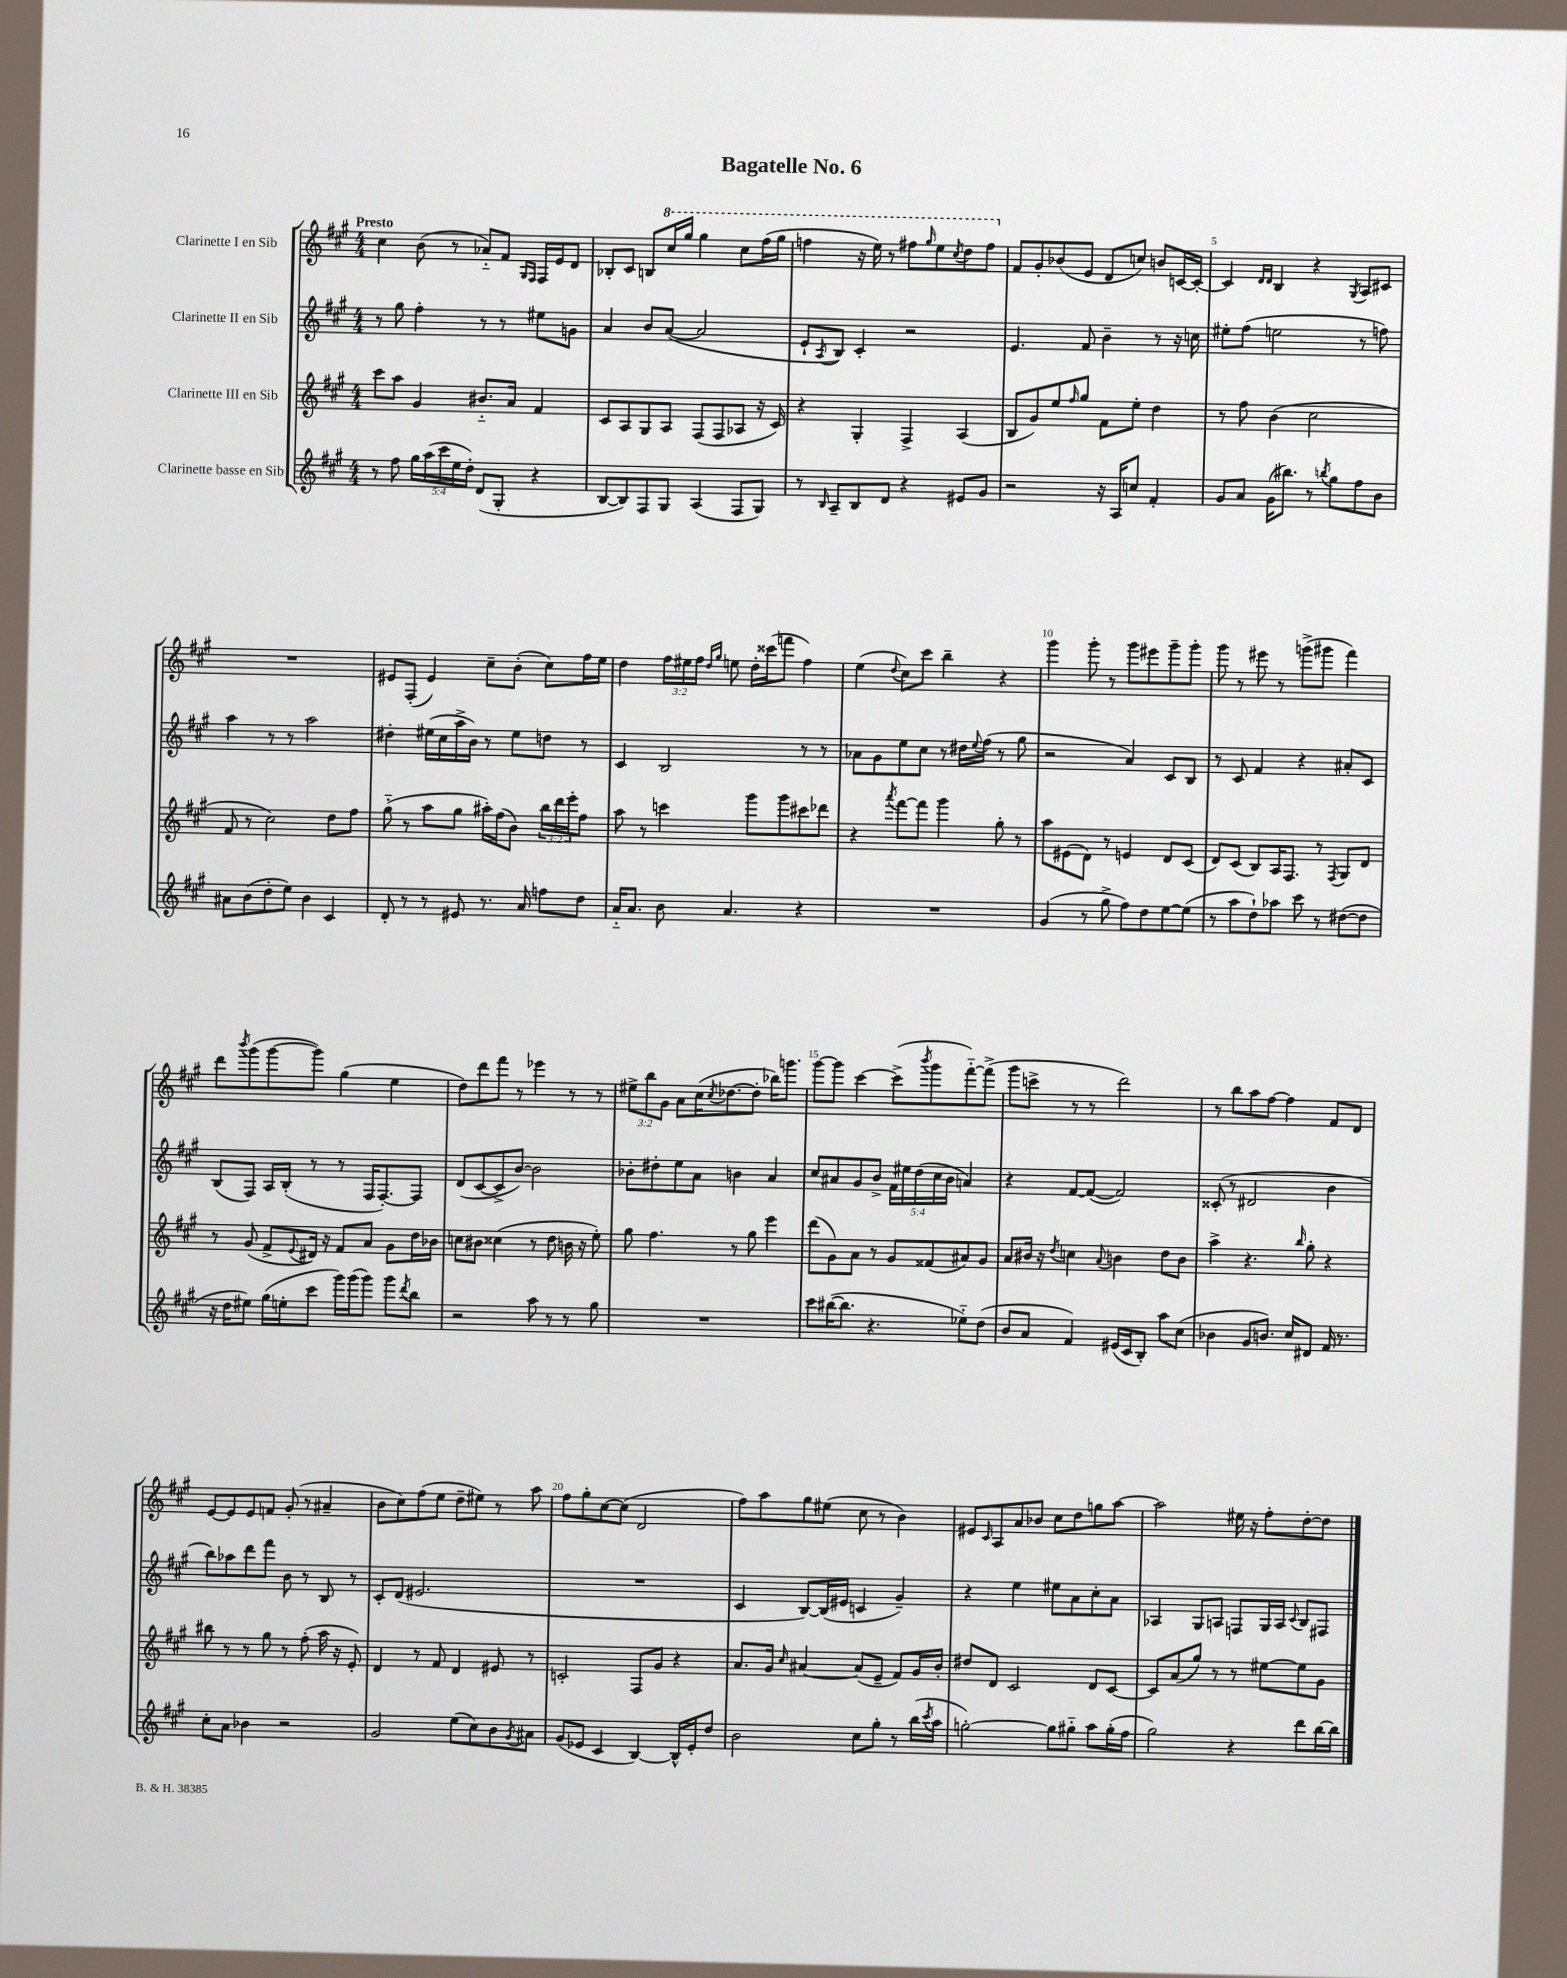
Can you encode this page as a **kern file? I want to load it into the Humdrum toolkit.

**kern	**kern	**kern	**kern
*part4	*part3	*part2	*part1
*staff4	*staff3	*staff2	*staff1
*I"Clarinette basse en Sib	*I"Clarinette III en Sib	*I"Clarinette II en Sib	*I"Clarinette I en Sib
*clefG2	*clefG2	*clefG2	*clefG2
*k[f#c#g#]	*k[f#c#g#]	*k[f#c#g#]	*k[f#c#g#]
*M4/4	*M4/4	*M4/4	*M4/4
=1	=1	=1	=1
!	!	!	!LO:TX:a:B:t=Presto
8r	8ccc#\L	8r	4cc#\
8ff#\	8aa\J	8gg#\	.
20gg#\LL	4g#/	4ff#'\	(8b\
(20aa\	.	.	.
20ccc#\	.	.	.
.	.	.	8r
20ee\	.	.	.
20dd'\JJ)	.	.	.
(8d/L	8.b#X/L	8r	8a-X/L)
8G#'/J	.	8r	8f#/J
.	16a/Jk	.	.
.	.	.	16qqG#/LL
.	.	.	16qqF#/JJ
4r	4f#/	8ee#X\L	16F#/LL
.	.	.	16e/J
.	.	8gn\J	8d/J
=2	=2	=2	=2
[8B/L	8c#/L	4a/	8B-X'/L
8B/])	8A/	.	8c#/J
8F#/	8G#/	8b/L	8Bn/L
*	*	*	*8va
8G#/J	8A/J	([8a/J	16ccc#/L
.	.	.	16ggg#/JJ
(4A/	(8F#/L	2a/]	4ggg#\
.	8F#/	.	.
8F#/L	8A-X/J	.	8ccc#\L
8G#/J)	16r	.	(16fff#\L
.	16c#/)	.	16ggg#\JJ
=3	=3	=3	=3
8r	4r	8e`/L	4fffn\
16qqB/	.	8qA/	.
8A~/L	.	8B/J)	.
8B/	4G#'/	4c#'/	16r
.	.	.	16eee\)
8d/J	.	.	8r
4r	4F#^/	2r	8fff#X\L
.	.	.	16qqggg#/
.	.	.	8eee\
.	.	.	8qccc#/
8e#X/L	(4A/	.	8ddd\
8g#/J	.	.	8fff#\J
=4	=4	=4	=4
*	*	*	*X8va
2r	8B/L	4.e/	8f#/L
.	8g#/)	.	8g#'/
.	8ee/	.	(8b-X/
.	16qqff#/	.	.
.	8gg#/J	8f#/	8e/J
16r	8f#\L	4b~\	8d/L
16A/KL	.	.	.
8ccn/J	8ee'\J	.	8ccn/J)
4f#'/	4dd\	8r	8bn/L
.	.	16r	[16cn/L
.	.	16ccn\	16c'/JJ_
=5	=5	=5	=5
8g#/L	8r	8ee#X'\L	4c/]
8a/J	8ff#\	(8ff#\J	.
.	.	.	16qqd/LL
.	.	.	16qqd/JJ
(16g#\KL	(4b\	2een\	4B/
8.bb#X\J)	.	.	.
8r	2cc#\	.	4r
8qbbn/	.	.	.
8gg#\L	.	.	.
.	.	.	8qG#/
8ff#\	.	8r	8A/L
8b\J	.	8ffn\)	8c#X/J
!!LO:LB:g=z
=6	=6	=6	=6
8a#X\L	8f#/	4aa\	1r
(8b\	8r	.	.
8dd'\	2cc#\)	8r	.
8ee\J)	.	8r	.
4b\	.	2aa\	.
4c#/	8dd\L	.	.
.	8ff#\J	.	.
=7	=7	=7	=7
8d'/	(8gg#\	4dd#X'\	8e#X/L
8r	8r	.	(8F#'/J
8r	8aa\L	(16ee#X\LL	4e#/)
.	.	16cc#\	.
8e#X/	8gg#\J	16aa^\	.
.	.	16b\JJ)	.
8.r	16aa#X'\LL)	8r	8cc#~\L
.	(16ff#\J	.	.
.	8b\J)	8ee#\L	(8b'\J
16a/	.	.	.
8ffn\L	24bb\LL	8ddn\J	8cc#\L)
.	24ddd\	.	.
.	24eee'\J	.	.
8dd\J	8ff#\J	8r	16ff#\L
.	.	.	16ee\JJ
=8	=8	=8	=8
16a/KL	8aa\	4c#/	4dd\
8.a/J	.	.	.
.	8r	.	.
8b\	4cccn\	2B/	24ff#\LL
.	.	.	24ee#X\
.	.	.	24ff#\JJ
.	.	.	16qqdd/LL
.	.	.	16qqgg#/JJ
4.a/	.	.	8een\
.	8ggg#\L	.	16dd'\LL
.	.	.	(16ccc##X\J
.	8ggg#\	.	8fffn\J
4r	8ccc#X\	8r	4ff#\)
.	8ddd-X\J	8r	.
=9	=9	=9	=9
1r	4r	8a-X\L	(4ee\
.	.	8g#\	.
.	8qaaa/	.	8qqdd/
.	[8fff#\L	8ee\	8cc#\L)
.	8fff#\J]	8cc#\J	8ccc#\J
.	4ggg#\	8r	4bb~\
.	.	16dd#X\LL	.
.	.	8qqee/	.
.	.	(16ff#\JJ	.
.	8gg#'\	8r	4r
.	8r	8gg#\	.
=10	=10	=10	=10
(4g#/	8aa\L	2r	4ggg#\
.	(8e#X\	.	.
8r	8d\J)	.	8ggg#'\
8gg#^\	8r	.	8r
8ff#\L)	4en/	4a/)	8ggg#\L
8dd\	.	.	8eee#X\
[8ee\	8d/L	8c#/L	8ggg#~\
(8ee\J]	(8c#/J	8B/J	8ggg#'\J
=11	=11	=11	=11
8r	8d/L)	8r	8ggg#\
8aa\L	(8c#/J	8c#/	8r
8dd`\)	8B/L)	4f#/	8eee#X\
8aa-X\J	16A/K	.	8r
.	8.F#/J	.	.
8ccc#\	.	4r	(8gggn^\L
8r	8r	.	8ggg#X\J
.	8qF#/	.	.
([8dd#X\L	8G#/L	8a#X'/L	4fff#\)
8dd#\J]	8d/J	8c#/J	.
!!LO:LB:g=z
=12	=12	=12	=12
16r	8r	(8B/L	8ddd\L
16dd\KL	.	.	.
.	.	.	8qbbb/
8ee#X\J)	(8g#/	8F#/J)	(8ggg#\
(16gg#\LL	8f#^/L	16A/LL	[8ggg#\
16een'\J	.	(16B'/JJ	.
.	8qqe/	.	.
8ccc#\J	16d#X/Jk)	8r	8ggg#\J])
.	16r	.	.
16ggg#\LL)	8f#/L	8r	(4gg#\
(16ggg#\J	.	.	.
8ggg#\J)	8a/J	16F#/KL	.
.	.	[8.F#'/)	.
8ggg#\L	8g#\L	.	4ee\
8qddd/	.	.	.
8bb\J	16dd\L	8F#/J]	.
.	16b-X\JJ	.	.
=13	=13	=13	=13
2r	8ccn\L	(8d/L	8dd\L)
.	8b#X\J	[8c#/	8ddd\
.	(4cc##X\	8c#^/]	8fff#\J
.	.	[8b/J)	8r
8aa\	8r	2b\]	4eee-X\
8r	8dd\	.	.
8r	16bn\	.	8r
.	16r	.	.
8gg#\	8ee'\)	.	8r
=14	=14	=14	=14
1r	8gg#\	8b-X'\L	12ee#X^\L
.	.	.	12bb\
.	4.ff#\	8dd#X'\	.
.	.	.	12g#\J
.	.	8ee\	8a\L
.	.	8a\J	(16cc#\K
.	.	.	8qcc#/
.	.	.	[8.dd-X\
.	8r	4bn\	.
.	8gg#\	.	8dd-'\J]
.	4eee\	4a/	16bb-X\KL)
.	.	.	8.gggn\J
=15	=15	=15	=15
8ccc#\L	(8ddd\L	8cc#/L	[8ggg#\L
([16bb#X\K	8g#\)	8a#X/	8ggg#\J]
8.bb#\J]	.	.	.
.	8a\J	8g#/	[4ccc#\
4.r	8r	8b^/J	.
.	8g#/L	20f#\LL	(8ccc#^\L]
.	.	20ee#X\	.
.	.	(20dd\	.
.	.	.	8qbbb/
.	(8f##X/	.	8ggg#\
.	.	20cc#\	.
.	.	20b\JJ	.
8ee-X\L)	8a#X/)	4an/)	[8fff#\)
(8dd\J	8g#/J	.	(8fff#^\J]
=16	=16	=16	=16
8b/L	8a/L	4r	8ggg#\L
8a/J	16b#X/Jk	.	8cccn^\J
.	16r	.	.
.	8qdd/	.	.
4f#/)	4ccn\	[8f#/L	8r
.	.	(8f#/J_	8r
.	8qqa/	.	.
(16e#X/LL	4bn\	2f#/])	2ddd\)
16c#/J	.	.	.
8B'/J)	.	.	.
8aa\L	8dd\L	.	.
(8cc#\J	8b\J	.	.
=17	=17	=17	=17
4b-X\	4aa^\	(8c##X'/	8r
.	.	8r	8bb\L
8g#/L	4.r	2d#X/	8aa\
8.bn/J)	.	.	[8ff#\J
.	.	.	4ff#\]
16cc#/KL	.	.	.
.	16qqbb/	.	.
8d#X/J	8gg#'\	.	.
16f#/	4r	4b\	8f#/L
8.r	.	.	.
.	.	.	8d/J
!!LO:LB:g=z
=18	=18	=18	=18
8cc#'\L	8bb#X\	8bb\L)	[8e/L
8a\J	8r	8aa-X\	8e/]
4b-X\	8r	8ddd\	8e/
.	8gg#\	8fff#\J	8fn/J
2r	8r	8b\	(8g#'/
.	(8ff#'\	8r	8r
.	16aa\	8B/	4a#X~/
.	16r	.	.
.	8e'/)	8r	.
=19	=19	=19	=19
2g#/	4d/	8c#'/L	8b\L
.	.	(8d/J	8cc#\)
.	8r	2.e#X/	(8ff#\
.	8f#/	.	8ee\J
(8ee\L	4d/	.	8dd~\L
8cc#\)	.	.	8ee#X\J)
8b\	8e#X/	.	8r
8qg#/	.	.	.
8a#X\J	8r	.	8aa\
=20	=20	=20	=20
(8g#/L	2cn'/	1r	8ff#\L
8e-X/J	.	.	8gg#'\
4c#/	.	.	[8cc#\
.	.	.	(8cc#\J]
[4B/)	8F#/L	.	2d/
.	8g#/J	.	.
16B^^/LL]	4r	.	.
16e-'/J	.	.	.
8dd/J	.	.	.
=21	=21	=21	=21
2b\	8.a/L	4c#/	8ff#\L)
.	.	.	8aa\
.	16g#/Jk	.	.
.	16qqcc#/	.	.
.	[4a#X/	[8B/L)	8gg#\
.	.	(16B/L]	(8ee#X\J
.	.	16e#X/JJ	.
8cc#\L	(8a#/L]	4cn/	8cc#\
8gg#'\J	8e~/J	.	8r
8r	8f#/L)	4g#~/)	4b\)
(16bb\LL	16g#/L	.	.
8qccc#/	.	.	.
16aa\JJ	16b'/JJ	.	.
=22	=22	=22	=22
[2ggn'\)	8dd#X/L	4r	8e#X/L
.	.	.	16qqc#/
.	8d/J	.	8A/
.	2c#/	4ee\	8a/
.	.	.	8b-X/J
8gg\L]	.	8ee#X\L	8cc#\L
8gg#X\J	.	8a\	8dd\
8aa\L	8d/L	8cc#'\	8ggn\
(16gg#'\L	[8c#/J	8a\J	[8aa\J
16ff#\JJ	.	.	.
=23	=23	=23	=23
2gg#\)	8c#/L]	4A-X/	2aa\]
.	(8a/	.	.
.	8gg#/J)	8G#/L	.
.	8r	8An/J	.
4r	8r	8Fn/L	16ee#X\
.	.	.	16r
.	[8ee#X\L	16G#/L	8ff#'\L
.	.	16A/JJ	.
.	.	8qqc#/	.
8ddd\L	8ee#\]	8B/L	[8dd'\
[16bb\L	8g#\J	8F#X/J	8dd\J]
16bb\JJ]	.	.	.
==	==	==	==
*-	*-	*-	*-
